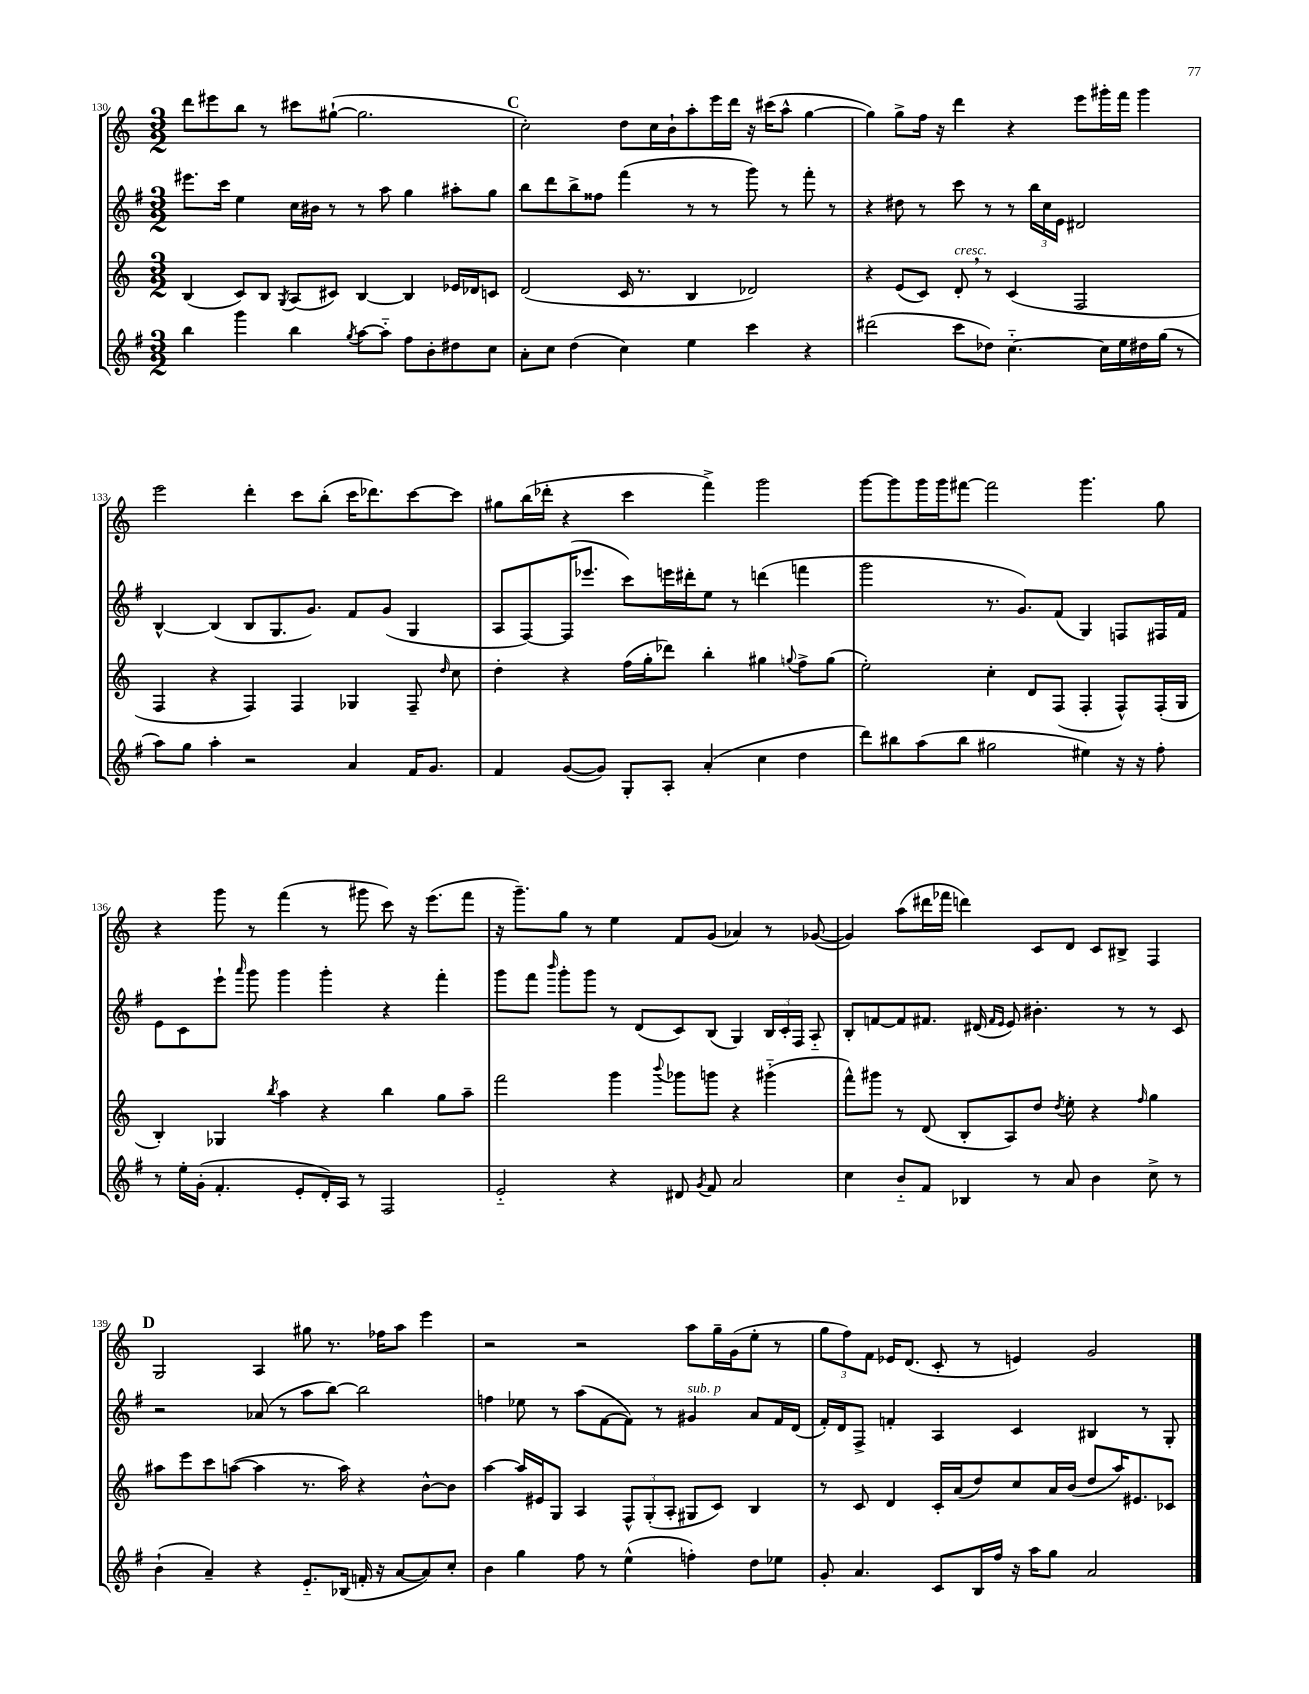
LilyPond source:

<<
\new StaffGroup <<
\new Staff = "s0" {
    \clef treble \key c \major \numericTimeSignature \time 3/2
    \autoBeamOff d'''8[ eis'''8 b''8] r8 cis'''8[ gis''8]~-!( gis''2. |
    \mark \markup { \bold "C" } c''2-.) d''8[ c''16 b'16-! a''8-. e'''16 d'''16] r16 cis'''16[( a''8]-^ g''4~ |
    g''4) g''8[-> f''16] r16 d'''4 r4 e'''8[ gis'''16-. f'''16] gis'''4 |
    e'''2 d'''4-. c'''8[ b''8]-.( c'''16[ des'''8.) c'''8~ c'''8] |
    gis''8[ b''16( des'''16]-. r4 c'''4 f'''4->) g'''2 |
    g'''8[~ g'''8 g'''16 g'''16 fis'''8]~ fis'''2 g'''4. g''8 |
    r4 g'''8 r8 f'''4( r8 gis'''8 c'''8) r16 e'''8.[( f'''8] |
    r16 g'''8.[--) g''8] r8 e''4 f'8[ g'8]( aes'4) r8 ges'8~( |
    ges'4) a''8[( dis'''16 fes'''16] d'''4) c'8[ d'8] c'8[ bis8]-> f4 |
    \mark \markup { \bold "D" } g2 a4 gis''8 r8. fes''16[ a''8] e'''4 |
    r2 r2 a''8[ g''16-- g'16( e''8]-. r8 |
    \tuplet 3/2 { g''8[ f''8) f'8] } ees'16[ d'8.]( c'8-. r8 e'4) g'2 \bar "|." |
}
\new Staff = "s1" {
    \clef treble \key g \major \numericTimeSignature \time 3/2
    \autoBeamOff eis'''8.[ c'''16] e''4 c''16[ bis'16] r8 r8 a''8 g''4 ais''8[-. g''8] |
    \mark \markup { \bold "C" } b''8[ d'''8 b''8-> fisis''8] fis'''4( r8 r8 g'''8) r8 fis'''8-. r8 |
    r4 dis''8 r8 c'''8 r8 r8 \tuplet 3/2 { b''16[ c''16 e'16] } dis'2 |
    b4~-^ b4( b8[ g8. g'8.]) fis'8[ g'8]( g4 |
    a8[ fis8~) fis16( ees'''8.] c'''8[) e'''16 dis'''16-. e''8] r8 d'''4( f'''4 |
    g'''2 r8. g'8.[) fis'8]( g4) f8[ fis16 fis'16] |
    e'8[ c'8 e'''8]-! \grace { a'''16 } g'''8 g'''4 g'''4-. r4 fis'''4-. |
    g'''8[ fis'''8] \grace { b'''16 } g'''8[-. g'''8] r8 d'8[( c'8) b8]( g4) \tuplet 3/2 { b16[ c'16-. fis16] } a8-_ |
    b8[-. f'8~ f'8 fis'8.] dis'16( \grace { fis'16[ e'16] } e'8) bis'4.-. r8 r8 c'8 |
    \mark \markup { \bold "D" } r2 aes'8( r8 a''8[ b''8]~) b''2 |
    f''4 ees''8 r8 a''8[( fis'8~ fis'8]) r8 gis'4^\markup { \italic "sub. p" } a'8[ fis'16 d'16]( |
    fis'16[-.) d'16 fis8]-> f'4-. a4 c'4 bis4 r8 g8-. \bar "|." |
}
\new Staff = "s2" {
    \clef treble \key c \major \numericTimeSignature \time 3/2
    \autoBeamOff b4( c'8[) b8] \acciaccatura { g8 } a8[( cis'8]) b4~ b4 ees'16[ des'16 c'8] |
    \mark \markup { \bold "C" } d'2( c'16 r8. b4 des'2) |
    r4 e'8[( c'8]) d'8-.^\markup { \italic "cresc." } \breathe r8 c'4( f2 |
    f4 r4 f4) f4 ges4 f8-- \grace { d''16 } c''8 |
    d''4-. r4 f''16[( g''16-. des'''8]) b''4-. gis''4 \appoggiatura { g''8 } f''8[-> g''8]( |
    e''2-.) c''4-. d'8[ f8]( f4-. f8[-^) f16-.( g16] |
    b4-.) ges4 \acciaccatura { b''8 } a''4 r4 b''4 g''8[ a''8]-- |
    f'''2 g'''4 \appoggiatura { b'''8 } ges'''8[ g'''8] r4 gis'''4-_( |
    f'''8[-^) gis'''8] r8 d'8( b8[-. a8) d''8] \acciaccatura { d''8 } e''8-. r4 \grace { f''16 } g''4 |
    \mark \markup { \bold "D" } ais''8[ e'''8 c'''8 a''8]~( a''4 r8. a''16) r4 b'8[~-^ b'8] |
    a''4~ a''16[ eis'16 g8] a4 \tuplet 3/2 { f8[-^ g8-.( a8]-. } gis8[ c'8]) b4 |
    r8 c'8 d'4 c'16[-. a'16( d''8) c''8 a'16 b'16]( d''8[ a''16) eis'8. ces'8] \bar "|." |
}
\new Staff = "s3" {
    \clef treble \key g \major \numericTimeSignature \time 3/2
    \autoBeamOff b''4 g'''4 b''4 \acciaccatura { g''8 } a''8[~ a''8]-_ fis''8[ b'8-. dis''8 c''8] |
    \mark \markup { \bold "C" } a'8[-. c''8] d''4( c''4) e''4 c'''4 r4 |
    dis'''2( c'''8[ des''8]) c''4.~-_ c''16[ e''16 dis''16 g''16]( r8 |
    a''8[) g''8] a''4-. r2 a'4 fis'16[ g'8.] |
    fis'4 g'8[~( g'8]) g8[-. a8]-. a'4-.( c''4 d''4 |
    d'''8[) bis''8 a''8( bis''8] gis''2 eis''4) r16 r16 fis''8-. |
    r8 e''16[-. g'16]-.( fis'4.-. e'8[-. d'16-.) a16] r8 fis2 |
    e'2-_ r4 dis'8 \acciaccatura { g'8 } fis'8 a'2 |
    c''4 b'8[-_ fis'8] bes4 r8 a'8 b'4 c''8-> r8 |
    \mark \markup { \bold "D" } b'4-!( a'4--) r4 e'8.[-_ bes16]( f'16-. r16 a'8[~ a'8) c''8]-. |
    b'4 g''4 fis''8 r8 e''4-^( f''4-.) d''8[ ees''8] |
    g'8-. a'4. c'8[ b16 fis''16] r16 a''16[ g''8] a'2 \bar "|." |
}
>>
>>
\layout { \context { \Score currentBarNumber = #130 } }
